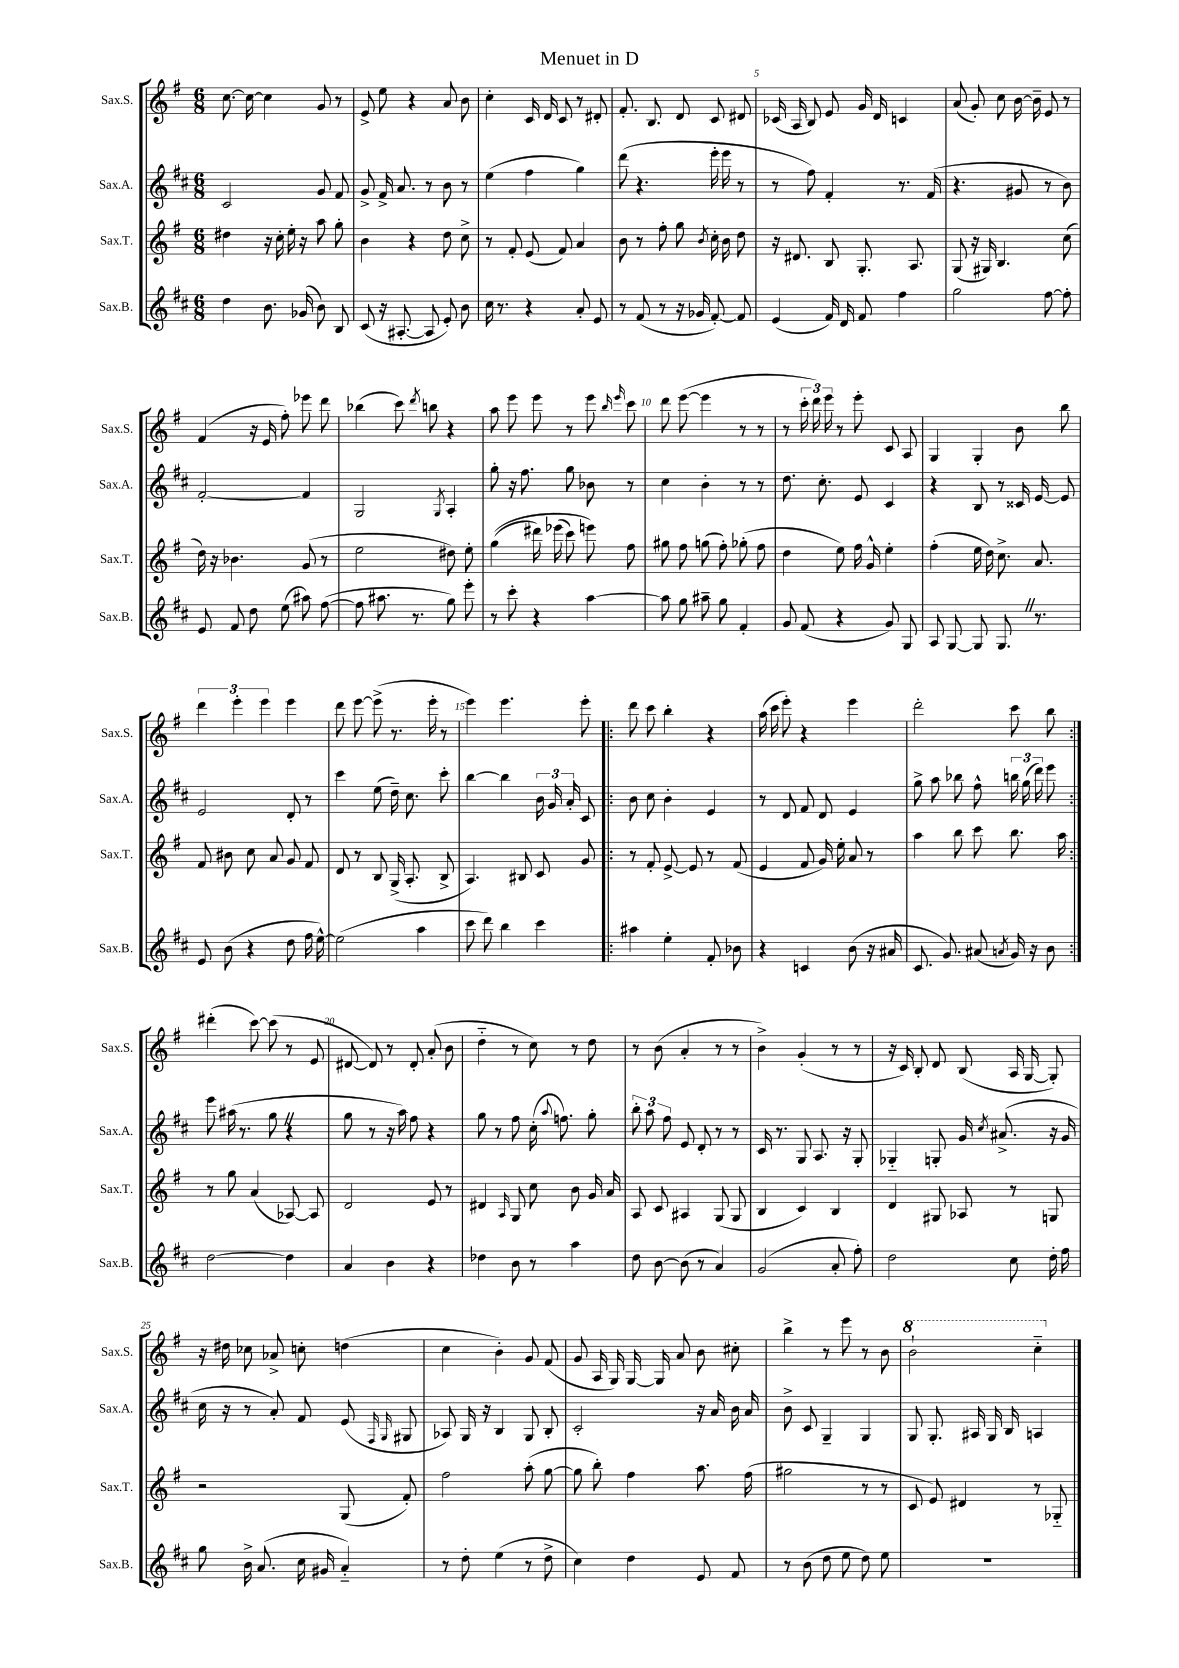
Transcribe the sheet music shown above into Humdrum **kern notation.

**kern	**kern	**kern	**kern
*part4	*part3	*part2	*part1
*staff4	*staff3	*staff2	*staff1
*I"Sax.B.	*I"Sax.T.	*I"Sax.A.	*I"Sax.S.
*I'Sax.B.	*I'Sax.T.	*I'Sax.A.	*I'Sax.S.
*clefG2	*clefG2	*clefG2	*clefG2
*k[f#c#]	*k[f#]	*k[f#c#]	*k[f#]
*M6/8	*M6/8	*M6/8	*M6/8
=1	=1	=1	=1
4dd\	4dd#X\	2c#/	[8.cc\
.	.	.	16cc\_
8.b\	16r	.	4cc\]
.	16cc'\	.	.
.	16ee'\	.	.
(16g-X/	16r	.	.
8b\)	8aa\	8g/	8g/
8B/	8gg'\	8f#/	8r
=2	=2	=2	=2
(8c#/	4b\	8g^/	8e^/
16r	.	16f#^/	8ee\
[8.A#X'/	.	8.a/	.
.	4r	.	4r
8A#/]	.	8r	.
8e'/)	8dd\	8b\	8a/
8b\	8cc^\	8r	8b\
=3	=3	=3	=3
16cc#\	8r	(4ee\	4cc'\
8.r	.	.	.
.	8f#'/	.	.
4r	(8e/	4ff#\	16c/
.	.	.	16d/
.	8f#/)	.	8c/
8a'/	4a/	4gg\)	8r
8e/	.	.	8d#X'/
=4	=4	=4	=4
8r	8b\	(8ddd\	8.f#'/
(8f#/	8r	4.r	.
.	.	.	8.B/
8r	8ff#'\	.	.
16r	8gg\	.	8d/
16g-X/	.	.	.
.	8qb/	.	.
[8f#'/)	16cc'\	16eee'\	8c/
.	16b\	16eee\	.
8f#/]	8dd\	8r	8d#X/
=5	=5	=5	=5
(4e/	16r	8r	(16c-X/
.	8.d#X/	.	16A/
.	.	8ff#\)	8B/)
16f#/)	8B/	4f#'/	8e/
16d/	.	.	.
8f#/	8.G'/	.	16g/
.	.	.	16d/
4ff#\	.	8.r	4cn/
.	8.A/	.	.
.	.	(16f#/	.
=6	=6	=6	=6
2gg\	(8G/	4.r	(8a/
.	16r	.	8g'/)
.	16G#X/)	.	.
.	4.B/	.	8cc\
.	.	8g#X/	[16b\
.	.	.	16b~\]
[8ff#\	.	8r	8e/
8ff#'\]	(8cc\	8b\)	8r
!!LO:LB:g=z
=7	=7	=7	=7
8e/	16dd\)	[2f#'/	(4f#/
.	16r	.	.
8f#/	4.b-X\	.	.
8dd\	.	.	16r
.	.	.	16e/
(8ee\	.	.	8ff#'\)
8aa#X\)	(8g/	4f#/]	8eee-X\
([8ff#\	8r	.	8ddd\
=8	=8	=8	=8
8ff#\]	2ee\	2G/	(4bb-X\
8.aa#X\	.	.	.
.	.	.	8ccc\)
8.r	.	.	.
.	.	.	8qddd/
.	.	.	8bbn\
.	.	8qG/	.
8gg\)	8dd#X\)	4A'/	4r
8eee'\	8ee'\	.	.
=9	=9	=9	=9
8r	((4gg\	8gg'\	8aa\
8ccc#'\	.	16r	8eee\
.	.	8.ff#\	.
4r	16ddd#X\)	.	8eee\
.	(16eee-X\	.	.
.	8ccc\)	8gg\	8r
[4aa\	8eeen\)	8b-X\	8eee\
.	.	.	16qqbb/
.	.	.	16qqeee/
.	8ff#\	8r	8ccc\
=10	=10	=10	=10
8aa\]	8gg#X\	4cc#\	8ddd\
8gg\	8ff#\	.	([8eee\
8aa#X~\	(8ggn\	4b'\	4eee\]
8gg\	8ff#'\)	.	.
4f#'/	(8gg-X'\	8r	8r
.	8ff#\	8r	8r
=11	=11	=11	=11
8g/	4dd\	8.dd\	8r
(8f#/	.	.	24ccc'\
.	.	.	24ddd\)
.	.	8.cc#'\	.
.	.	.	24eee\
4r	8ee\)	.	8r
.	16ff#\	8e/	8eee'\
.	16g^^/	.	.
8g/)	4ee'\	4c#/	8c/
8G/	.	.	8A/
=12	=12	=12	=12
8A/	(4ff#'\	4r	4G/
[8G/	.	.	.
8G/]	16ee\	8B/	4G'/
.	16dd\)	.	.
8.GZ/	8.cc^\	8r	.
.	.	16c##X/	8b\
8.r	8.a/	[16e/	.
.	.	8e/]	8bb\
!!LO:LB:g=z
=13	=13	=13	=13
8e/	8f#/	2e/	6ddd\
(8b\	8b#X\	.	.
.	.	.	6eee'\
4r	8cc\	.	.
.	.	.	6eee\
.	8a/	.	.
8dd\	8g/	8d'/	4eee\
16ff#\	8f#/	8r	.
[16ee^^\)	.	.	.
=14	=14	=14	=14
(2ee\]	8d/	4ccc#\	8ddd\
.	8r	.	[8eee\
.	8B/	(8ee\	(8eee^\]
.	(16G^/	16dd~\)	8.r
.	8.A'/	8.cc#\	.
4aa\	.	.	.
.	.	.	16eee'\
.	8B^/	8ccc#'\	8r
=15	=15	=15	=15
8ccc#\	4.A/)	[4bb\	4eee\)
8ddd\)	.	.	.
4bb\	.	4bb\]	4.eee\
.	8B#X/	.	.
4ccc#\	8c/	24b\	.
.	.	24g/	.
.	.	24a'/	.
.	8g/	8c#/	8eee'\
=16!|:	=16!|:	=16!|:	=16!|:
4aa#X\	8r	8b\	8ddd\
.	8f#'/	8cc#\	8ccc\
4ee'\	[8e^/	4b'\	4bb'\
.	8e/]	.	.
8f#'/	8r	4e/	4r
8b-X\	(8f#/	.	.
=17	=17	=17	=17
4r	4e/	8r	(16aa\
.	.	.	16ccc\
.	.	8d/	8eee'\)
4cn/	8f#/	8f#/	4r
.	16g/)	8d/	.
.	16ee'\	.	.
(8b\	8a/	4e/	4eee\
16r	8r	.	.
16a#X/	.	.	.
=18	=18	=18	=18
8.c#/	4aa\	8gg^\	2ddd'\
.	.	8aa\	.
8.g/)	.	.	.
.	8bb\	8bb-X\	.
(8a#X/	8ccc\	8ff#^^\	.
8qan/	.	.	.
16g/)	8.bb\	24bbn\	8ccc\
.	.	(24gg\	.
16r	.	.	.
.	.	24ddd\)	.
8b\	.	8eee\	8bb\
.	16aa\	.	.
!!LO:LB:g=z
=19:|!	=19:|!	=19:|!	=19:|!
[2dd\	8r	8eee\	(4ddd#X'\
.	8gg\	(16aa#X\	.
.	.	8.r	.
.	(4a/	.	[8ccc\)
.	.	8ggZ\	(8ccc\]
4dd\]	[8A-X/)	4r	8r
.	8A-/]	.	8e/
=20	=20	=20	=20
4a/	2d/	8gg\	[8d#X/
.	.	8r	8d#/])
4b\	.	16r	8r
.	.	16aa\)	.
.	.	8ff#\	8d#'/
4r	8e/	4r	(8a'/
.	8r	.	8b\
=21	=21	=21	=21
4dd-X\	4d#X/	8gg\	4dd\
.	.	8r	.
.	16qqA/	.	.
8b\	8G/	8ff#\	8r
8r	8cc\	(16cc#'\	8cc\)
.	.	8qqaa/	.
.	.	8.ffn\)	.
4aa\	8b\	.	8r
.	16g/	8gg'\	8dd\
.	16a/	.	.
=22	=22	=22	=22
8dd\	8A/	12bb'\	8r
.	.	12aa\	.
[8b\	8c/	.	(8b\
.	.	12ff#\	.
(8b\]	4A#X/	8e/	4a'/
8r	.	8d'/	.
4a/)	(8G/	8r	8r
.	8G/	8r	8r
=23	=23	=23	=23
(2g/	4B/	16c#/	4b^\)
.	.	8.r	.
.	4c/)	8G/	(4g'/
.	.	8.A/	.
8a'/	4B/	.	8r
.	.	16r	.
8ff#'\)	.	8G'/	8r
=24	=24	=24	=24
2dd\	4d/	4G-X/	16r
.	.	.	16c/)
.	.	.	8B'/
.	8G#X/	8Gn'/	8d/
.	8A-X/	16g/	(8B/
.	.	8qcc#/	.
.	.	(8.a#X^/	.
8cc#\	8r	.	16A/
.	.	.	[16G/
16dd'\	8Gn/	16r	8G'/])
16ff#\	.	16g/	.
!!LO:LB:g=z
=25	=25	=25	=25
8gg\	2r	16cc#\	16r
.	.	16r	16dd#X\
16b^\	.	8r	8cc-X\
(8.a/	.	.	.
.	.	8a'/)	8a-X^/
16cc#\	.	8f#/	8ccn'\
16g#X/	.	.	.
4a/)	(8G/	(8e/	(4ddn\
.	.	16qqF#/	.
.	.	16qqG/	.
.	8f#'/)	8G#X/	.
=26	=26	=26	=26
8r	2ff#\	8A-X/)	4cc\
8dd'\	.	16G/	.
.	.	16r	.
(4ee\	.	4B/	4b'\)
8r	(8aa'\	8G/	8g/
8dd^\	[8gg\	8B'/	(8f#/
=27	=27	=27	=27
4cc#\)	8gg\]	2c#'/	8g/
.	8bb'\)	.	16A/
.	.	.	16G/)
4dd\	4ff#\	.	[16G/
.	.	.	16G/]
.	.	.	8a/
8e/	8.aa\	16r	8b\
.	.	16a/	.
8f#/	.	16b\	8cc#X'\
.	(16ff#\	16a/	.
=28	=28	=28	=28
8r	2gg#X\	8b^\	4bb^\
(8b\	.	8c#/	.
8dd\	.	4G~/	8r
8ee\	.	.	8eee\
8dd\)	8r	4G/	8r
8ee\	8r	.	8b\
=29	=29	=29	=29
*	*	*	*8va
2.r	8c/	8G/	2bb`\
.	8e/)	8.G'/	.
.	4d#X/	.	.
.	.	16A#X/	.
.	.	16G/	.
.	.	16B/	.
.	8r	4An/	4ccc\
.	8G-X/	.	.
*	*	*	*X8va
==	==	==	==
*-	*-	*-	*-
